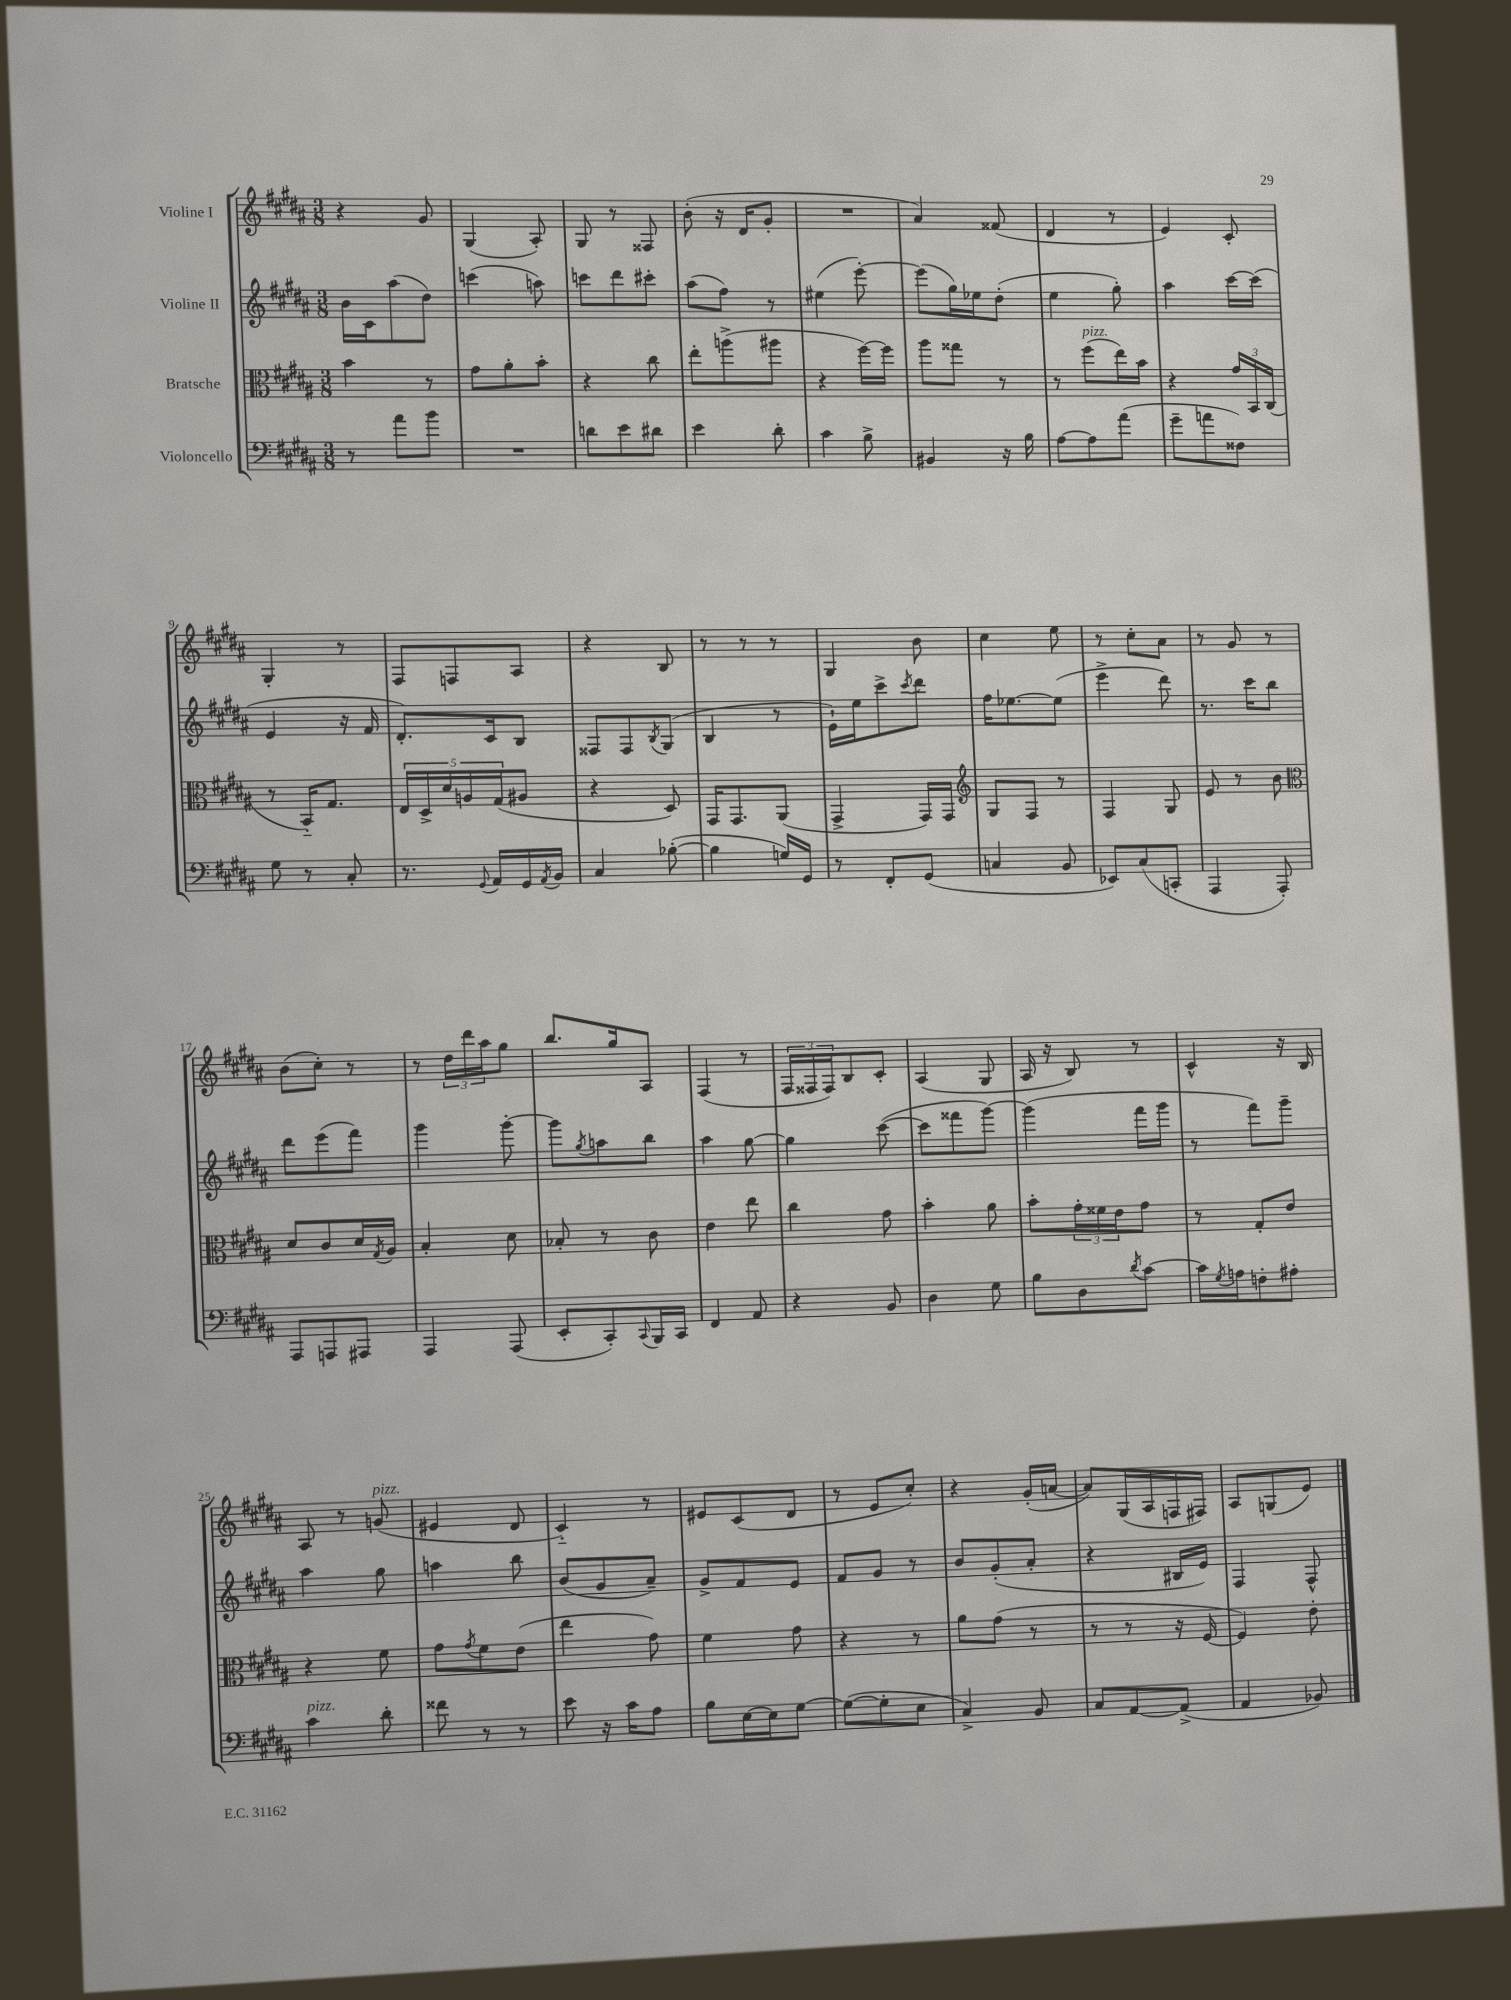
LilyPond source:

<<
\new StaffGroup <<
\new Staff = "s0" \with { instrumentName = "Violine I" } {
    \clef treble \key b \major \numericTimeSignature \time 3/8
    r4 gis'8 |
    gis4( ais8-.) |
    gis8 r8 fisis8 |
    b'8-.( r16 dis'16 gis'8-. |
    R4. |
    ais'4) fisis'8( |
    dis'4 r8 |
    e'4) cis'8-. |
    gis4-. r8 |
    fis8 f8 ais8 |
    r4 b8 |
    r8 r8 r8 |
    gis4 b'8 |
    cis''4 e''8 |
    r8 cis''8-. ais'8 |
    r8 gis'8 r8 |
    b'8( cis''8-.) r8 |
    r8 \tuplet 3/2 { dis''16 dis'''16 ais''16 } gis''8 |
    b''8. gis''16 ais8 |
    fis4( r8 |
    \tuplet 3/2 { fis16 fisis16 fisis16) } b8 cis'8-. |
    ais4( gis8 |
    ais16 r16 b8) r8 |
    cis'4-^ r16 b16 |
    ais8 r8 g'8^\markup { \italic "pizz." }( |
    eis'4 dis'8 |
    cis'4-_) r8 |
    eis'8 cis'8( dis'8 |
    r8 e'8 cis''8-.) |
    r4 gis'16-.( a'16~ |
    a'8) gis16( ais16 f16 fis16) |
    ais8 g8( e'8) \bar "|." |
}
\new Staff = "s1" \with { instrumentName = "Violine II" } {
    \clef treble \key b \major \numericTimeSignature \time 3/8
    b'16 cis'16 ais''8( dis''8) |
    c'''4( a''8) |
    c'''8 dis'''8 cis'''8-. |
    ais''8( fis''8) r8 |
    eis''4( e'''8~-.) |
    e'''8( gis''16) ees''16 dis''8-.( |
    e''4 gis''8-.) |
    ais''4 cis'''16~ cis'''16( |
    e'4 r16 fis'16 |
    dis'8.-.) cis'16 b8 |
    fisis8 fisis8 \acciaccatura { b8 } gis8( |
    b4 r8 |
    e'16-!) e''16 cis'''8-> \acciaccatura { cis'''8 } dis'''8 |
    fis''16 ees''8.~ ees''8( |
    e'''4-> dis'''8) |
    r8. cis'''16 b''8 |
    dis'''8 e'''8( fis'''8) |
    gis'''4 gis'''8~-. |
    gis'''8 \acciaccatura { gis''8 } a''8 b''8 |
    ais''4 gis''8~ |
    gis''4 cis'''8~( |
    cis'''8 fisis'''8 gis'''8~) |
    gis'''4( fis'''16 gis'''16 |
    r8 fis'''8) gis'''8-- |
    ais''4 gis''8 |
    a''4 b''8 |
    b'8( gis'8 ais'8--) |
    gis'8-> fis'8 e'8 |
    fis'8 gis'8 r8 |
    b'8 gis'8-.( ais'8-. |
    r4 bis16 e'16) |
    fis4 fis8-^ \bar "|." |
}
\new Staff = "s2" \with { instrumentName = "Bratsche" } {
    \clef alto \key b \major \numericTimeSignature \time 3/8
    b'4 r8 |
    gis'8 ais'8-. b'8-. |
    r4 cis''8 |
    e''8-. a''8->( ais''8 |
    r4 fis''16~) fis''16 |
    ais''8 gisis''8 r8 |
    r8 fis''8^\markup { \italic "pizz." }( e''16) b'16 |
    r4 \tuplet 3/2 { gis'16 b,16 cis16( } |
    r8 b,16-_) gis8. |
    \tuplet 5/4 { e16 dis16-> dis'16 a16 gis16( } ais8 |
    r4 dis8) |
    gis,16 gis,8. ais,8( |
    gis,4-> gis,16) gis,16 |
    \clef treble gis8 fis8 r8 |
    fis4 gis8 |
    e'8 r8 b'8 |
    \clef alto dis'8 cis'8 dis'16 \acciaccatura { gis8 } ais16 |
    b4-. dis'8 |
    bes8-. r8 cis'8 |
    e'4 e''8 |
    cis''4 gis'8 |
    b'4-. ais'8 |
    b'8-. \tuplet 3/2 { gis'16-. fisis'16 e'16 } gis'8 |
    r8 gis8-. e'8 |
    r4 fis'8 |
    gis'8 \acciaccatura { gis'8 } fis'8 e'8( |
    e''4 gis'8) |
    fis'4 gis'8 |
    r4 r8 |
    ais'8 gis'8( r8 |
    r8 r8 r16 fis16~ |
    fis4) e'8-. \bar "|." |
}
\new Staff = "s3" \with { instrumentName = "Violoncello" } {
    \clef bass \key b \major \numericTimeSignature \time 3/8
    r8 ais'8 b'8 |
    R4. |
    d'8 e'8 dis'8 |
    e'4 dis'8-. |
    cis'4 b8-> |
    bis,4 r16 b16 |
    ais8~ ais8 ais'8( |
    gis'8-- a'8 fisis8) |
    gis8 r8 cis8-. |
    r8. \appoggiatura { gis,8 } ais,16 gis,16 \acciaccatura { ais,8 } b,16 |
    cis4 bes8~-.( |
    bes4 g16) gis,16 |
    r8 fis,8-. gis,8( |
    c4 b,8 |
    ees,8) cis8( c,8-. |
    ais,,4 ais,,8-.) |
    ais,,8 a,,8 ais,,8 |
    ais,,4 ais,,8( |
    e,8-. cis,8-.) \appoggiatura { cis,8 } b,,16 cis,16 |
    fis,4 ais,8 |
    r4 b,8 |
    dis4 gis8 |
    b8 dis8 \acciaccatura { dis'8 } cis'8~ |
    cis'16 \acciaccatura { gis8 } a16 f8-. ais8-. |
    cis'4^\markup { \italic "pizz." } dis'8-. |
    fisis'8 r8 r8 |
    e'8 r16 cis'16 ais8 |
    b8 e16~ e16 gis8~ |
    gis8~( gis8-. e8 |
    cis4->) b,8 |
    cis8 ais,8~ ais,8->( |
    ais,4 bes,8) \bar "|." |
}
>>
>>
